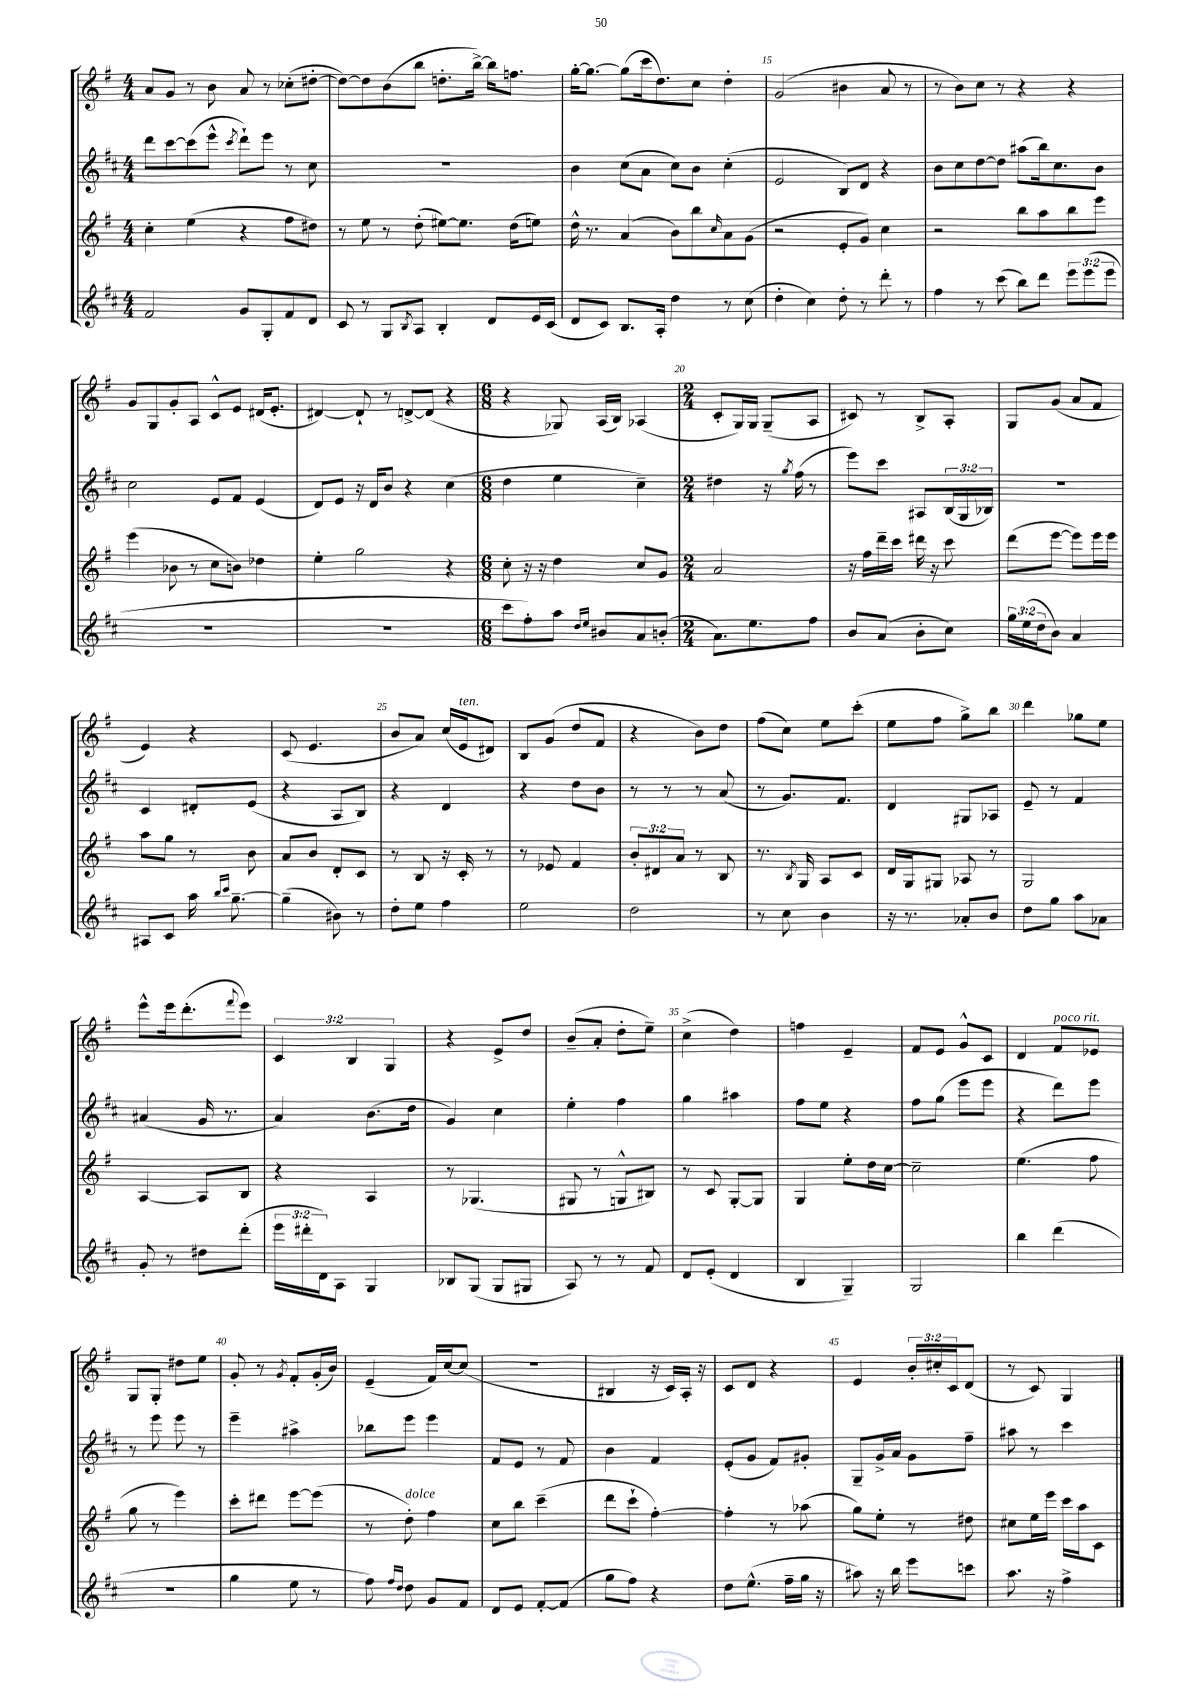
<<
\new StaffGroup <<
\new Staff = "s0" {
    \clef treble \key g \major \numericTimeSignature \time 4/4 \override Staff.TupletNumber.text = #tuplet-number::calc-fraction-text
    a'8 g'8 r8 b'8 a'8 r8 ces''8-.( dis''8~-. |
    dis''8~) dis''8 b'8( b''8 d''8.-. b''16~->) b''16 f''8. |
    g''16~-. g''8.~ g''8( c'''16 d''8.) c''8 d''4-. |
    g'2( bis'4 a'8 r8 |
    r8 b'8) c''8 r8 r4 r4 |
    g'8 g8 g'8-. a8 c'8-^ e'8 dis'16( e'8.-. |
    dis'4~) dis'8-! r8 d'8~-> d'8( r4 |
    \numericTimeSignature \time 6/8 r4 ges8) a16( b16) aes4( |
    \numericTimeSignature \time 2/4 c'8-. g16) g16 g8--( a8 |
    cis'8) r8 b8-> a8-. |
    g8 g'8( a'8 fis'8 |
    e'4) r4 |
    c'8( e'4. |
    b'8 a'8) c''16( e'16^\markup { \italic "ten." } dis'8) |
    b8 g'8( d''8 fis'8 |
    r4 b'8) d''8 |
    fis''8( c''8) e''8 c'''8-.( |
    e''8 fis''8 g''8->) b''8 |
    d'''4 ges''8 e''8 |
    e'''8-^ e'''16 d'''8.-.( \appoggiatura { fis'''8 } e'''8) |
    \tuplet 3/2 { c'4 b4 g4 } |
    r4 e'8-> d''8 |
    b'8--( a'8-. d''8-. e''8--) |
    c''4->( d''4) |
    f''4 e'4-- |
    fis'8 e'8 g'8-^ c'8 |
    d'4 fis'8^\markup { \italic "poco rit." } ees'8 |
    g8 g8-. dis''8 e''8 |
    g'8-. r8 \acciaccatura { g'8 } fis'8-. g'16-.( b'16) |
    e'4--( fis'16) c''16~ c''8( |
    r2 |
    bis4 r16 c'16) a16-. r16 |
    c'8 d'8 r4 |
    e'4 \tuplet 3/2 { b'16-. cis''16-. c'16 } d'8( |
    r8 c'8) g4 \bar "|." |
}
\new Staff = "s1" {
    \clef treble \key d \major \numericTimeSignature \time 4/4 \override Staff.TupletNumber.text = #tuplet-number::calc-fraction-text
    d'''8 cis'''8~ cis'''8( e'''8-^ \acciaccatura { cis'''8 } d'''8-!) e'''8 r8 cis''8 |
    R1 |
    b'4 cis''8( a'8 cis''8) b'8 cis''4-.( |
    e'2 b8) d'8 r4 |
    b'8 cis''8 d''8~ d''8 ais''8( b''16) cis''8. b'8 |
    cis''2 e'8 fis'8 e'4( |
    d'8) e'8 r16 d'16 b'8 r4 cis''4( |
    \numericTimeSignature \time 6/8 d''4 e''4 cis''4--) |
    \numericTimeSignature \time 2/4 dis''4 r16 \acciaccatura { g''8 } fis''16( r8 |
    e'''8) cis'''8 ais8 \tuplet 3/2 { b16( g16 bes16) } |
    R2 |
    cis'4 dis'8-. e'8( |
    r4 a8 b8) |
    r4 d'4 |
    r4 d''8 b'8 |
    r8 r8 r8 a'8( |
    r8 g'8.) fis'8. |
    d'4 gis8 aes8 |
    e'8-- r8 fis'4 |
    ais'4( g'16 r8. |
    a'4) b'8.( d''16 |
    g'4) cis''4 |
    e''4-. fis''4 |
    g''4 ais''4 |
    fis''8 e''8 r4 |
    fis''8 g''8( e'''8 e'''8 |
    r4 d'''8) e'''8 |
    r8 e'''8 e'''8 r8 |
    e'''4-- ais''4-> |
    bes''8 e'''8 e'''4 |
    fis'8 e'8 r8 fis'8 |
    b'4 fis'4 |
    e'8-.( g'8 fis'8) gis'8-. |
    g8-- g'16-> a'16 g'8 fis''8-- |
    ais''8 r8 cis'''4 \bar "|." |
}
\new Staff = "s2" {
    \clef treble \key g \major \numericTimeSignature \time 4/4 \override Staff.TupletNumber.text = #tuplet-number::calc-fraction-text
    c''4-. e''4( r4 fis''8 dis''8) |
    r8 e''8 r8 d''8-.( eis''8~) eis''8. d''16( e''8) |
    d''16-^ r8. a'4( b'8) b''8 \grace { c''16 } a'8 g'8( |
    r2 e'8-. g'8) c''4 |
    r2 b''8 a''8 b''8 e'''8 |
    e'''4( bes'8 r8 c''8 b'8) des''4 |
    e''4-. g''2 r4 |
    \numericTimeSignature \time 6/8 c''8-. r16 r16 d''4 c''8 g'8 |
    \numericTimeSignature \time 2/4 a'2 |
    r16 fis''16 d'''16-- c'''16 dis'''16 r16 c'''8 |
    d'''8( e'''8~ e'''8) e'''16 e'''16 |
    a''8 g''8 r8 b'8 |
    a'8 b'8 d'8-. c'8 |
    r8 b8 r16 c'16-. r8 |
    r8 ees'8 fis'4 |
    \tuplet 3/2 { b'8-. dis'8 a'8 } r8 b8 |
    r8. \acciaccatura { b8 } g16 a8 c'8 |
    d'16 g16 gis8 aes8 r8 |
    g2 |
    a4~ a8 b8 |
    r4 a4 |
    r8 ges4.( |
    gis8 r8 g8-^ bis8) |
    r8 c'8 g8~-. g8 |
    g4 e''8-. d''16 c''16~ |
    c''2-- |
    e''4.( fis''8 |
    g''8 r8 e'''4) |
    c'''8-. dis'''8 e'''8~ e'''8( |
    r8 d''8-.^\markup { \italic "dolce" }) fis''4 |
    c''8 b''8 c'''4--( |
    d'''8 c'''8-! fis''4~-.) |
    fis''4-. r8 aes''8( |
    g''8) e''8-. r8 dis''8 |
    cis''8 e''16 e'''16 c'''16 a''16 c'8 \bar "|." |
}
\new Staff = "s3" {
    \clef treble \key d \major \numericTimeSignature \time 4/4 \override Staff.TupletNumber.text = #tuplet-number::calc-fraction-text
    fis'2 g'8 g8-. fis'8 d'8 |
    cis'8 r8 g8 \acciaccatura { b8 } a8 b4-. d'8 e'16 cis'16( |
    d'8 cis'8) b8. a16-. d''4 r8 cis''8( |
    d''4-. cis''4) d''8-. r8 d'''8-. r8 |
    fis''4 r8 cis'''8( b''8) d'''8 \tuplet 3/2 { e'''8 e'''8( e'''8 } |
    r1 |
    R1 |
    \numericTimeSignature \time 6/8 cis'''8 fis''8-.) a''8 \grace { d''16 e''16 } bis'8 a'8 b'8-.( |
    \numericTimeSignature \time 2/4 a'8.) e''8. fis''8 |
    b'8 a'8( b'8-. cis''8) |
    \tuplet 3/2 { g''16 e''16( d''16 } b'8) a'4 |
    ais8 cis'8 a''16 \grace { b''16 cis'''16 } g''8.~-- |
    g''4--( bis'8) r8 |
    d''8-. e''8 fis''4 |
    e''2 |
    d''2 |
    r8 cis''8 b'4 |
    r16 r8. aes'8-. b'8 |
    d''8 g''8 a''8 aes'8 |
    g'8-. r8 dis''8 d'''8-.( |
    \tuplet 3/2 { e'''16 dis'''16-. d'16) } a8 g4 |
    bes8 g8( g8 gis8 |
    a8) r8 r8 fis'8 |
    d'8 e'8-.( d'4 |
    b4 g4--) |
    g2 |
    b''4 d'''4( |
    R2 |
    g''4 e''8 r8 |
    fis''8) \grace { fis''16 d''16 } d''8 g'8 fis'8 |
    d'8 e'8 fis'8~-. fis'8( |
    g''8 fis''8) r4 |
    d''8 e''8.-^( fis''16-- g''16 r16 |
    ais''8) r16 b''16 e'''8 c'''8 |
    a''8. r16 fis''4-> \bar "|." |
}
>>
>>
\layout { \context { \Score currentBarNumber = #12 \override BarNumber.break-visibility = ##(#f #t #t) barNumberVisibility = #(every-nth-bar-number-visible 5) } }
